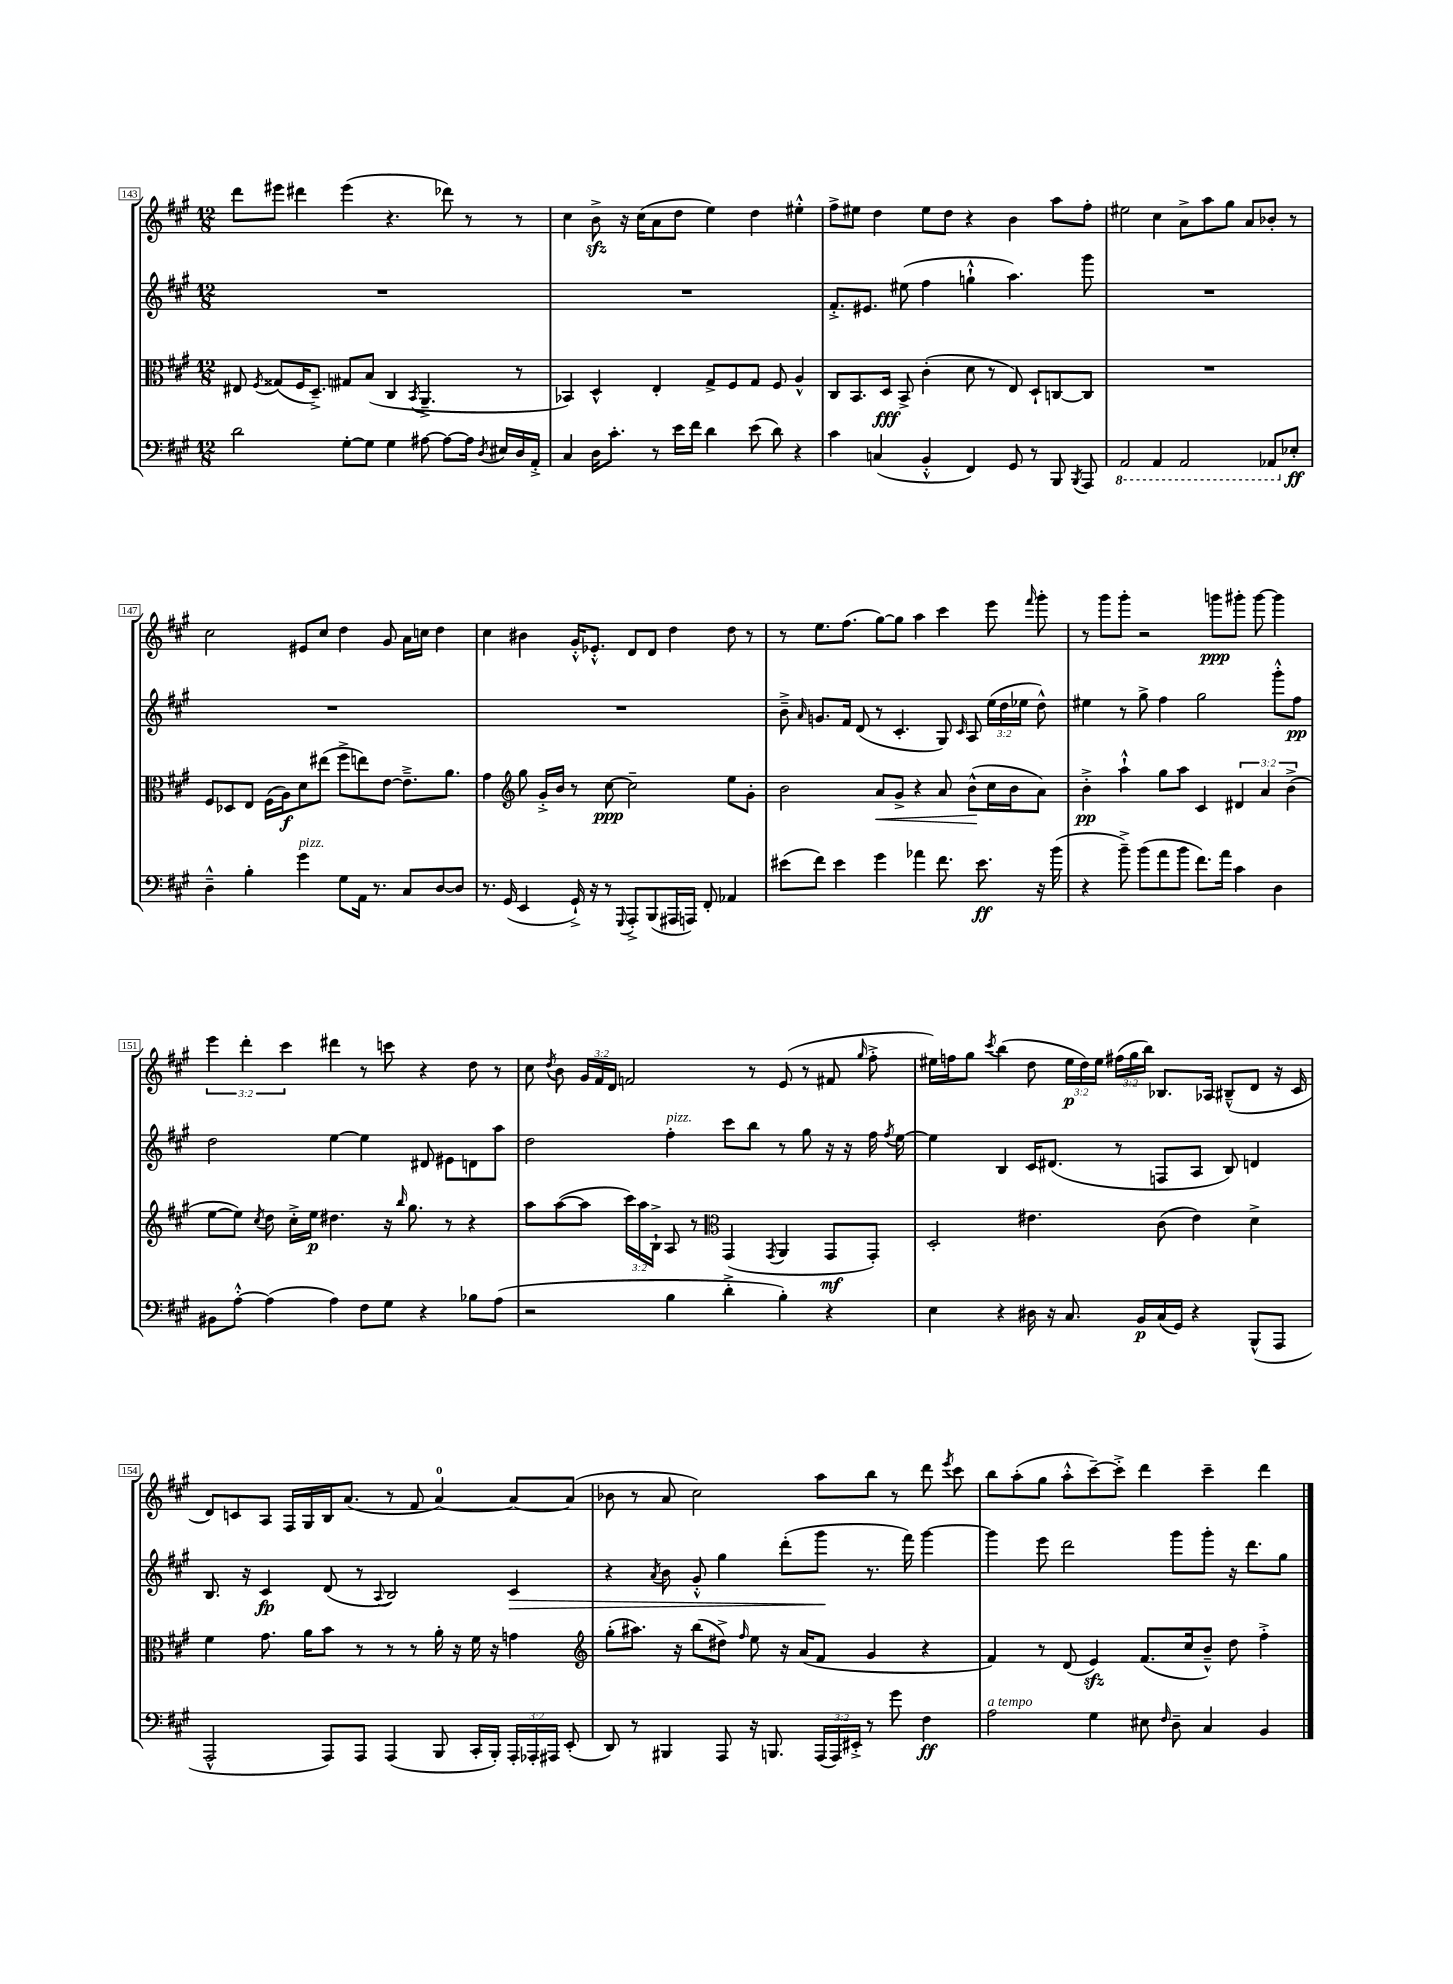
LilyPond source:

<<
\new StaffGroup <<
\new Staff = "s0" {
    \clef treble \key a \major \numericTimeSignature \time 12/8 \override Staff.TupletNumber.text = #tuplet-number::calc-fraction-text
    \autoBeamOff d'''8[ eis'''8] dis'''4 eis'''4( r4. des'''8) r8 r8 |
    cis''4 b'8->\sfz r16 cis''16[( a'8 d''8] e''4) d''4 eis''4-.-^ |
    fis''8[-> eis''8] d''4 eis''8[ d''8] r4 b'4 a''8[ fis''8]-. |
    eis''2 cis''4 a'8[-> a''8 gis''8] a'8[ bes'8]-. r8 |
    cis''2 eis'8[ cis''8] d''4 gis'8 a'16[ c''16] d''4 |
    cis''4 bis'4 gis'16[-.-^ ees'8.]-.-^ d'8[ d'8] d''4 d''8 r8 |
    r8 e''8.[ fis''8.]( gis''8[~) gis''8] a''4 cis'''4 e'''8 \grace { fis'''16 } gis'''8-. |
    r8 gis'''8[ gis'''8]-. r2 g'''8[\ppp gis'''8]-. gis'''8~ gis'''4 |
    \tuplet 3/2 { e'''4 d'''4-. cis'''4 } dis'''4 r8 c'''8 r4 d''8 r8 |
    cis''8 \acciaccatura { d''8 } b'8 \tuplet 3/2 { gis'16[ fis'16 d'16] } f'2 r8 e'8( r8 fis'8 \grace { gis''16 } fis''8-.-> |
    eis''16[) f''16 gis''8] \acciaccatura { cis'''8 } b''4( d''8 \tuplet 3/2 { eis''16[\p d''16) eis''16] } \tuplet 3/2 { fis''16[( gis''16 b''16]) } bes8.[ aes16] bis8[---^( d'8] r16 cis'16 |
    d'8[) c'8 a8] fis16[ gis16 b16 a'8.]( r8 fis'8 a'4-0~) a'8[~ a'8]( |
    bes'8 r8 a'8 cis''2) a''8[ b''8] r8 d'''8 \acciaccatura { e'''8 } cis'''8 |
    b''8[ a''8-.( gis''8] a''8[-.-^ cis'''8~--) cis'''8]-.-> d'''4 cis'''4-- d'''4 \bar "|." |
}
\new Staff = "s1" {
    \clef treble \key a \major \numericTimeSignature \time 12/8 \override Staff.TupletNumber.text = #tuplet-number::calc-fraction-text
    \autoBeamOff R1. |
    R1. |
    fis'8.[-.-> eis'8.] eis''8( fis''4 g''4-!-^ a''4.) gis'''8 |
    R1. |
    R1. |
    R1. |
    b'8---> \grace { a'16 } g'8.[ fis'16] d'8( r8 cis'4.-. gis8) \grace { cis'16 } a8 \tuplet 3/2 { e''16[( d''16 ees''16] } d''8-^) |
    eis''4 r8 gis''8-> fis''4 gis''2 gis'''8[-.-^ fis''8]\pp |
    d''2 e''4~ e''4 dis'8 eis'8[ d'8 a''8] |
    d''2 fis''4-.^\markup { \italic "pizz." } cis'''8[ b''8] r8 gis''8 r16 r16 fis''16 \acciaccatura { fis''8 } e''16~ |
    e''4 b4 cis'16[ dis'8.]( r8 f8[ a8] b8) d'4 |
    b8. r16 cis'4\fp d'8( r8 \appoggiatura { a8 } b2) cis'4\> |
    r4 \acciaccatura { a'8 } b'8 gis'8-.-^ gis''4 d'''8[-.( gis'''8]\! r8. fis'''16) gis'''4~ |
    gis'''4 e'''8 d'''2 gis'''8[ gis'''8]-. r16 d'''8.[ gis''8] \bar "|." |
}
\new Staff = "s2" {
    \clef alto \key a \major \numericTimeSignature \time 12/8 \override Staff.TupletNumber.text = #tuplet-number::calc-fraction-text
    \autoBeamOff eis8 \acciaccatura { fis8 } gisis8[( fis16 d8.]--->) gis8[ b8]( cis4 \acciaccatura { b,8 } a,4.---> r8 |
    bes,4) d4-^ e4-. gis8[-> fis8 gis8] fis8 a4-^ |
    cis8[ b,8. d16]\fff b,8-> cis'4-.( d'8 r8 e8) d8[-! c8~ c8] |
    R1. |
    fis8[ des8 e8] fis16[( a16\f) d'8 eis''8]( fis''8[-> e''8) e'8]~ e'8.[---> a'8.] |
    gis'4 \clef treble gis''8 gis'16[-.-> b'16] r8 cis''8~\ppp cis''2-- e''8[ gis'8]-. |
    b'2 a'8[\< gis'8]-> r4 a'8 b'8[-^\!( cis''16 b'16 a'8]) |
    b'4-.->\pp a''4-!-^ gis''8[ a''8] cis'4 \tuplet 3/2 { dis'4 a'4 b'4->( } |
    e''8[~ e''8]) \acciaccatura { cis''8 } d''8 cis''16[-.-> e''16]\p dis''4. r16 \grace { b''16 } gis''8. r8 r4 |
    a''8[ a''8~( a''8] \tuplet 3/2 { cis'''16[) a''16 b16]-!-> } a8 r8 \clef alto gis,4( \acciaccatura { gis,8 } a,4 gis,8[\mf gis,8]-.) |
    d2-. eis'4. cis'8( eis'4) d'4-> |
    fis'4 gis'8. a'16[ b'8] r8 r8 r8 a'16-. r16 fis'16 r16 g'4 |
    \clef treble gis''8[-.( ais''8.]) r16 b''8[( dis''8]->) \grace { fis''16 } e''8 r16 a'16[( fis'8] gis'4 r4 |
    fis'4) r8 d'8( e'4\sfz) fis'8.[( cis''16 b'8]---^) d''8 fis''4-.-> \bar "|." |
}
\new Staff = "s3" {
    \clef bass \key a \major \numericTimeSignature \time 12/8 \override Staff.TupletNumber.text = #tuplet-number::calc-fraction-text
    \autoBeamOff d'2 gis8[~-. gis8] gis4 ais8~ ais8[~ ais16] \acciaccatura { d8 } eis16[ d16 a,16]-.-> |
    cis4 d16[ cis'8.]-. r8 e'16[ fis'16] d'4 e'8( d'8) r4 |
    cis'4 c4( b,4-.-^ fis,4) gis,8 r8 b,,8 \acciaccatura { b,,8 } a,,8 |
    \ottava #-1 a,,2 a,,4 a,,2 aes,,8[ \ottava #0 ees8]-.\ff |
    d4---^ b4-. gis'4^\markup { \italic "pizz." } gis8[ a,16] r8. cis8[ d8~ d8] |
    r8. gis,16( e,4 gis,16-!->) r16 r8 \appoggiatura { gis,,8 } a,,8[-.-> b,,8( ais,,16 a,,16]) fis,8-. aes,4 |
    eis'8[( fis'8]) eis'4 gis'4 aes'4 fis'8. eis'8.\ff r16 b'16( |
    r4 b'8--->) b'8[( a'8 b'8] fis'8.[) a'16] cis'4 d4 |
    bis,8[ a8]~-.-^ a4( a4) fis8[ gis8] r4 bes8[ a8]( |
    r2 b4 d'4-.-> b4-.) r4 |
    e4 r4 dis16 r16 cis8. b,16[\p cis16( gis,16]) r4 b,,8[-^( a,,8] |
    a,,2-^ a,,8[) a,,8] a,,4( b,,8 cis,16[-. b,,16]-.) \tuplet 3/2 { a,,16[-. aes,,16-. ais,,16] } e,8-.( |
    d,8) r8 bis,,4 a,,8 r16 b,,8. \tuplet 3/2 { a,,16[( a,,16) eis,16]-.-> } r8 gis'8 fis4\ff |
    a2^\markup { \italic "a tempo" } gis4 eis8 \grace { fis16 } d8-- cis4 b,4 \bar "|." |
}
>>
>>
\layout { \context { \Score currentBarNumber = #143 \override BarNumber.stencil = #(make-stencil-boxer 0.1 0.3 ly:text-interface::print) } }
